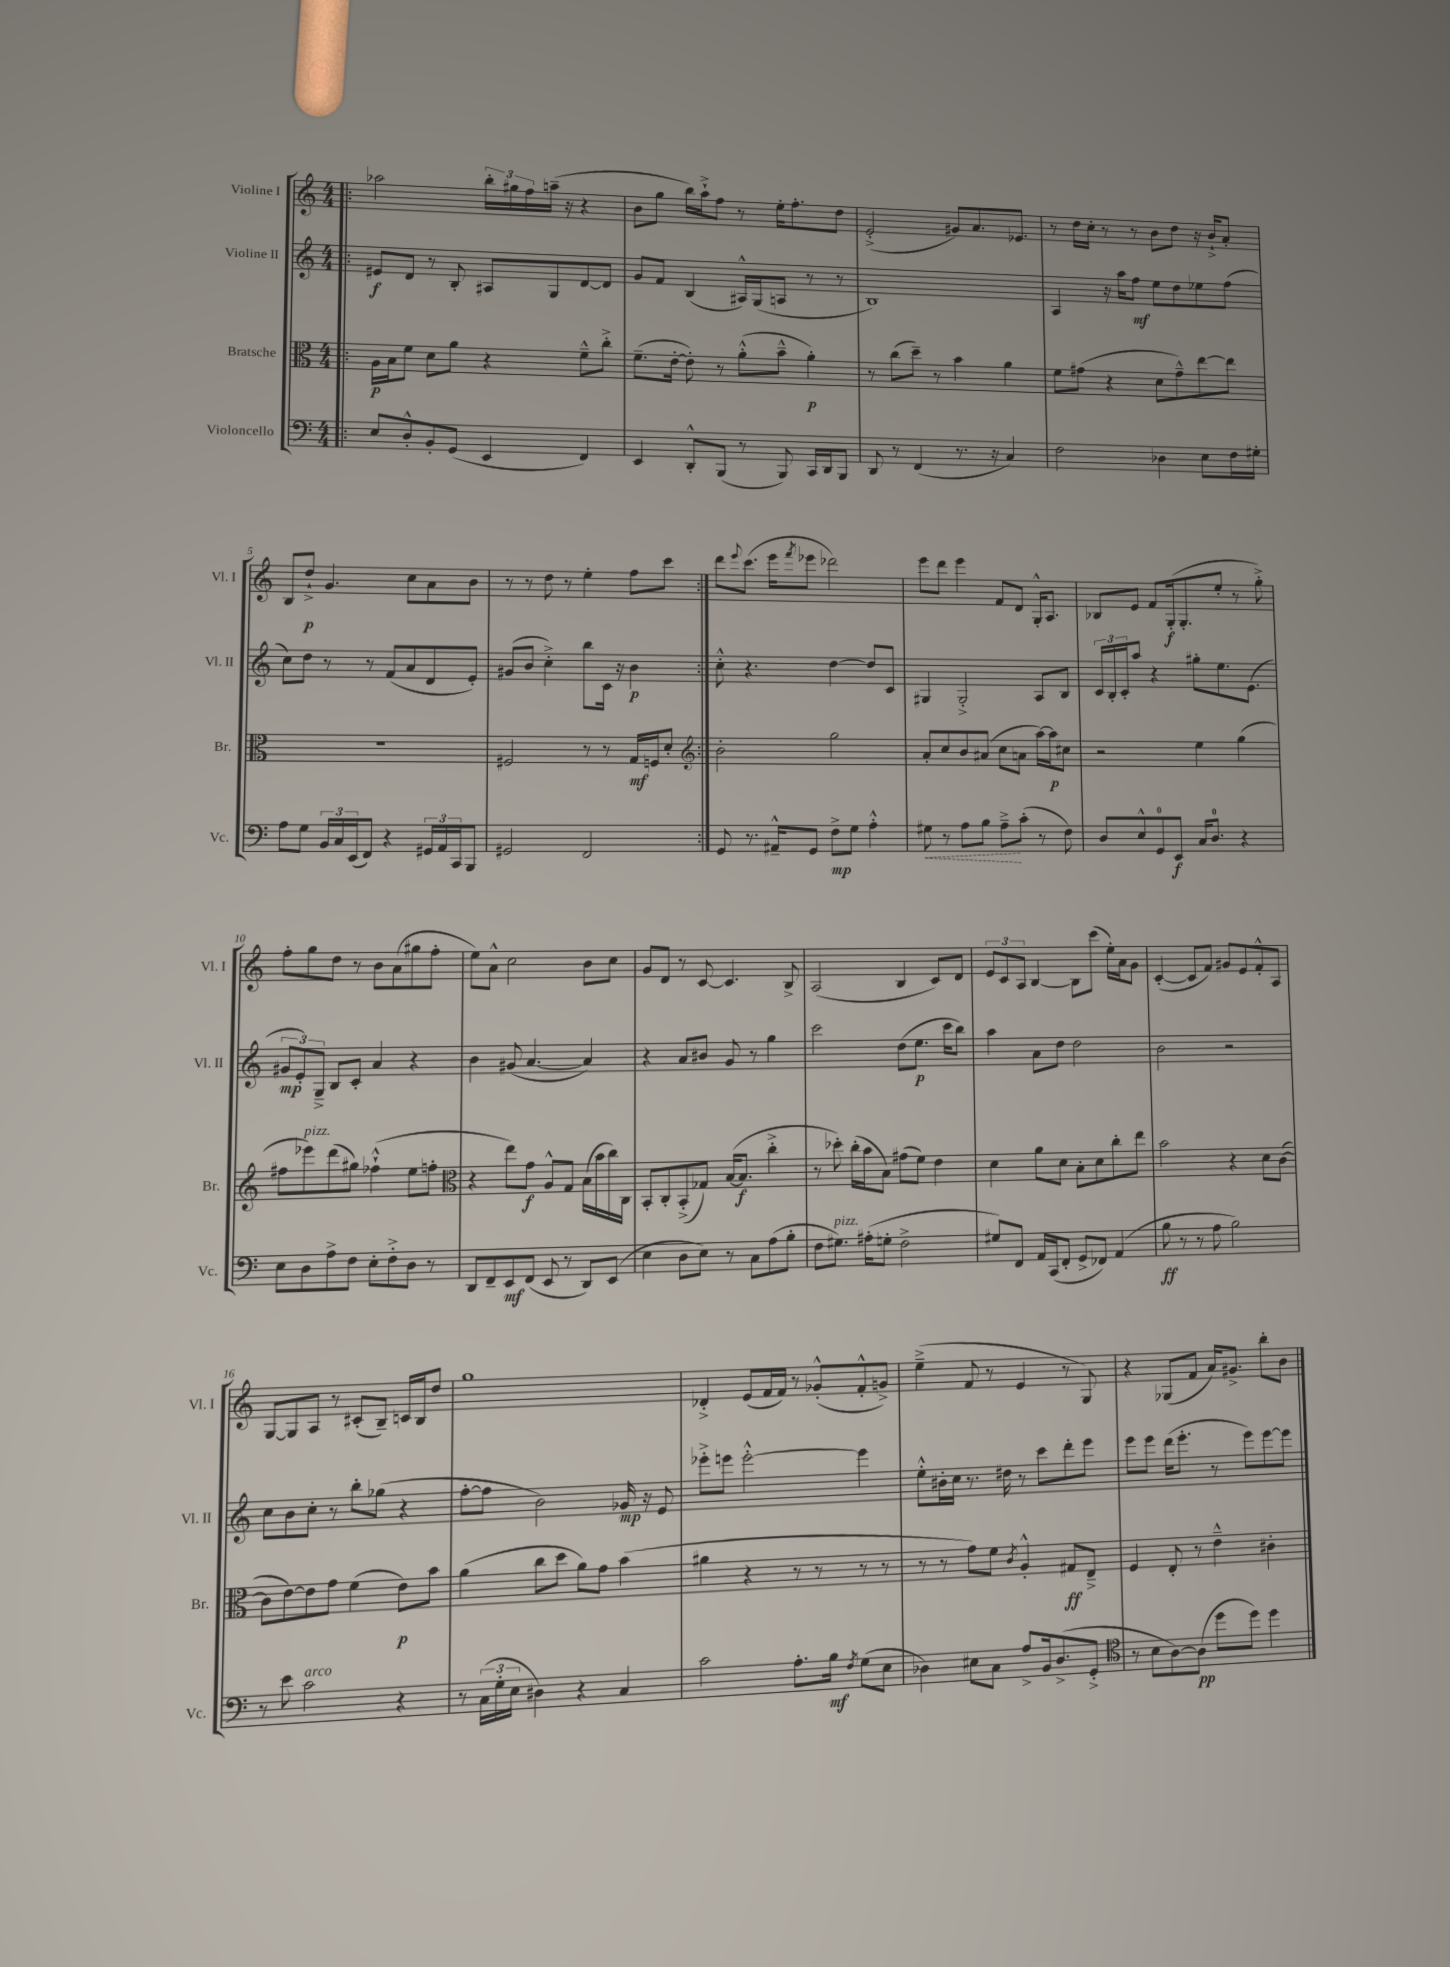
<<
\new StaffGroup <<
\new Staff = "s0" \with { instrumentName = "Violine I" shortInstrumentName = "Vl. I" } {
    \clef treble \key c \major \numericTimeSignature \time 4/4
    \repeat volta 2 { \bar ".|:" aes''2 \tuplet 3/2 { b''16-. gis''16 f''16 } a''16--( r16 r4 |
    b'8 g''8 b''16) a''16-!-> f''8 r8 e''16-. f''8.-. d''8 |
    e'2-.->( gis'8) a'8. ees'8. |
    r8 d''16 c''16-. r8 r8 b'8 d''8 r16 b'16-!-> a'8-. |
    b8 d''8-!->\p g'4. c''8 a'8 b'8 |
    r8 r8 d''8 r8 e''4-. f''8 c'''8 | }
    d'''8 \appoggiatura { e'''8 } c'''8.( e'''16 \acciaccatura { f'''8 } ees'''8 des'''2) |
    e'''8 d'''8 e'''4 f'8 d'8 g16-.-^ a8. |
    bes8 e'8 f'8 g16-.\f( g8.-. e''8-. r8 g''8-.->) |
    f''8-. g''8 d''8 r8 b'8 a'8( gis''8 f''8-. |
    e''8) a'8-^ c''2 b'8 c''8 |
    g'8 d'8 r8 c'8~ c'4. b8-> |
    a2( b4 c'8) d'8 |
    \tuplet 3/2 { e'8 c'8 a8 } b4~ b8 c'''8( e''16-.) a'16 g'8 |
    c'4~-.( c'8 f'8) gis'8 e'8 f'8-.-^ a8 |
    g8~ g8 a8 r8 cis'8-.( b8--) c'16 b16 d''8 |
    g''1 |
    des'4-.-> e'8( f'16 f'16) r8 ges'8-.-^( f'8-.-^ g'8->) |
    e''4--->( f'8 r8 e'4 r8 g8) |
    r4 ges8( f'8 a'16) gis'8.-> b''8-. b'8 \bar "|." |
}
\new Staff = "s1" \with { instrumentName = "Violine II" shortInstrumentName = "Vl. II" } {
    \clef treble \key c \major \numericTimeSignature \time 4/4
    \repeat volta 2 { \bar ".|:" eis'8\f d'8 r8 b8-. ais8 g8 d'8~ d'8 |
    g'8 f'8 b4( ais16-^) g16( a8 r8 r8 |
    b1) |
    a4 r16 a''16 f''8\mf e''8 d''8 ees''8 f''8( |
    c''8) d''8 r8 r8 f'8( a'8 d'8 e'8-.) |
    gis'8( b'8 c''4-.->) b''8 c'16 r16 b'4\p | }
    c''8-.-^ r4. d''4~ d''8 c'8 |
    gis4 gis2-.-> a8 b8 |
    \tuplet 3/2 { c'16 b16-. c'16-. } a''8 r4 gis''8-. e''8. e'8.( |
    \tuplet 3/2 { gis'8\mp e'8-.) g8---> } b8 c'8-. a'4 r4 |
    b'4 gis'8( a'4.~ a'4) |
    r4 a'8 bis'8 g'8 r8 g''4 |
    c'''2 d''8( e''8.\p c'''16 b''8) |
    a''4 a'8 d''8 d''2 |
    b'2 r2 |
    c''8 b'8 c''8-. r8 b''8-. ges''8( r4 |
    f''8~-. f''8 b'2) ges'16\mp r16 e'8 |
    ees'''8-.-> e'''8 e'''2~-.-^ e'''4 |
    e''8-.-^ bis'16-. c''16 r8. dis''16 r8 c'''8 d'''8-. e'''8 |
    e'''8 e'''8 d'''16( e'''8.-. r8 e'''8) e'''8~ e'''8 \bar "|." |
}
\new Staff = "s2" \with { instrumentName = "Bratsche" shortInstrumentName = "Br." } {
    \clef alto \key c \major \numericTimeSignature \time 4/4
    \repeat volta 2 { \bar ".|:" a16\p b16 f'8 d'8 a'8 r4 f'8---^ c''8-.-> |
    f'8.--( e'16~-. e'8-.) r8 a'8-.-^( b'8---^ a'4-.\p) |
    r8 c''8( d''8--) r8 b'4 a'4 |
    f'8 gis'8( r4 d'8 gis'8---^) e''8~ e''8 |
    r1 |
    fis2 r8 r8 g16\mf f16 d'8-. | }
    \clef treble b'2-. g''2 |
    a'8-. c''8 b'8 ais'8( c''8 a'8 a''16~) a''16\p cis''8 |
    r2 e''4 g''4( |
    fis''8 ees'''8^\markup { \italic "pizz." }) d'''8( gis''8) fes''4-!-^( e''8 f''8-. |
    \clef alto r4 e''8) g'8\f a8-^ g8 b16( b'16 c''16) c16 |
    b,8-. c8-. b,8-.->( ges8) b16~( b8.\f c''4-.-> |
    r8 des''8-.) c''16-.( b'16 b8) gis'8( f'8) e'4 |
    d'4 a'8 d'8 b8-. d'8 c''8-. e''8 |
    b'2 r4 d'8 c'8~( |
    c'8 e'8~) e'8 g'8 f'4( e'8\p) b'8 |
    a'4( c''8 d''8 a'8) g'8 b'4( |
    ais'4 r4 r8 r8 r8 r8 |
    r8 r8 g'8) f'8 \acciaccatura { c'8 } a4-.-^ gis8\ff e8---> |
    f4 e8-. r8 e'4---^ cis'4-. \bar "|." |
}
\new Staff = "s3" \with { instrumentName = "Violoncello" shortInstrumentName = "Vc." } {
    \clef bass \key c \major \numericTimeSignature \time 4/4
    \repeat volta 2 { \bar ".|:" e8 d8-.-^ b,8-. g,8( e,4 f,4) |
    e,4 d,8-.-^ b,,8( r8 b,,8) c,16 d,16 b,,8 |
    d,8 r8 f,4( r8. r16 c4) |
    f2 des4 e8 f16 gis16-. |
    a8 g8 \tuplet 3/2 { b,16 c16 e,16( } f,8) r4 \tuplet 3/2 { gis,16 a,16 c,16 } b,,8 |
    gis,2 f,2 | }
    g,8 r8. ais,16---^ g,8 f8->\mp g8 a4-.-^ |
    \once \override Hairpin.style = #'dashed-line gis8\< r8 a8 b8 a8--->\! c'8-.( r8 f8) |
    d8 e8-^ g,8-0 e,8\f c16 d8.-0 r4 |
    e8 d8 a8-> f8 e8-. f8-.-> d8 r8 |
    d,8 f,8-- e,8\mf f,8( e,8 r8 d,8) e,8( |
    e4 d8 e8) r8 c8 a8( b8-. |
    f8 gis8.^\markup { \italic "pizz." }) ais16-.( g8-. f2-> |
    gis8) f,8 a,16 c,16( f,8-. g,8-> fes,8) a,4( |
    b8\ff r8 r8 a8 b2) |
    r8 e'8 c'2^\markup { \italic "arco" } r4 |
    r8 \tuplet 3/2 { c16( g16-. e16 } dis4) r4 c4 |
    c'2 a8.-. b16\mf \acciaccatura { f8 } g8( e8 |
    des4) eis8 c8 a8-> b,16 des8.->( g,8-.-> |
    \clef tenor r8 b8 a8~) a8\pp( d''8 d''8) d''4 \bar "|." |
}
>>
>>
